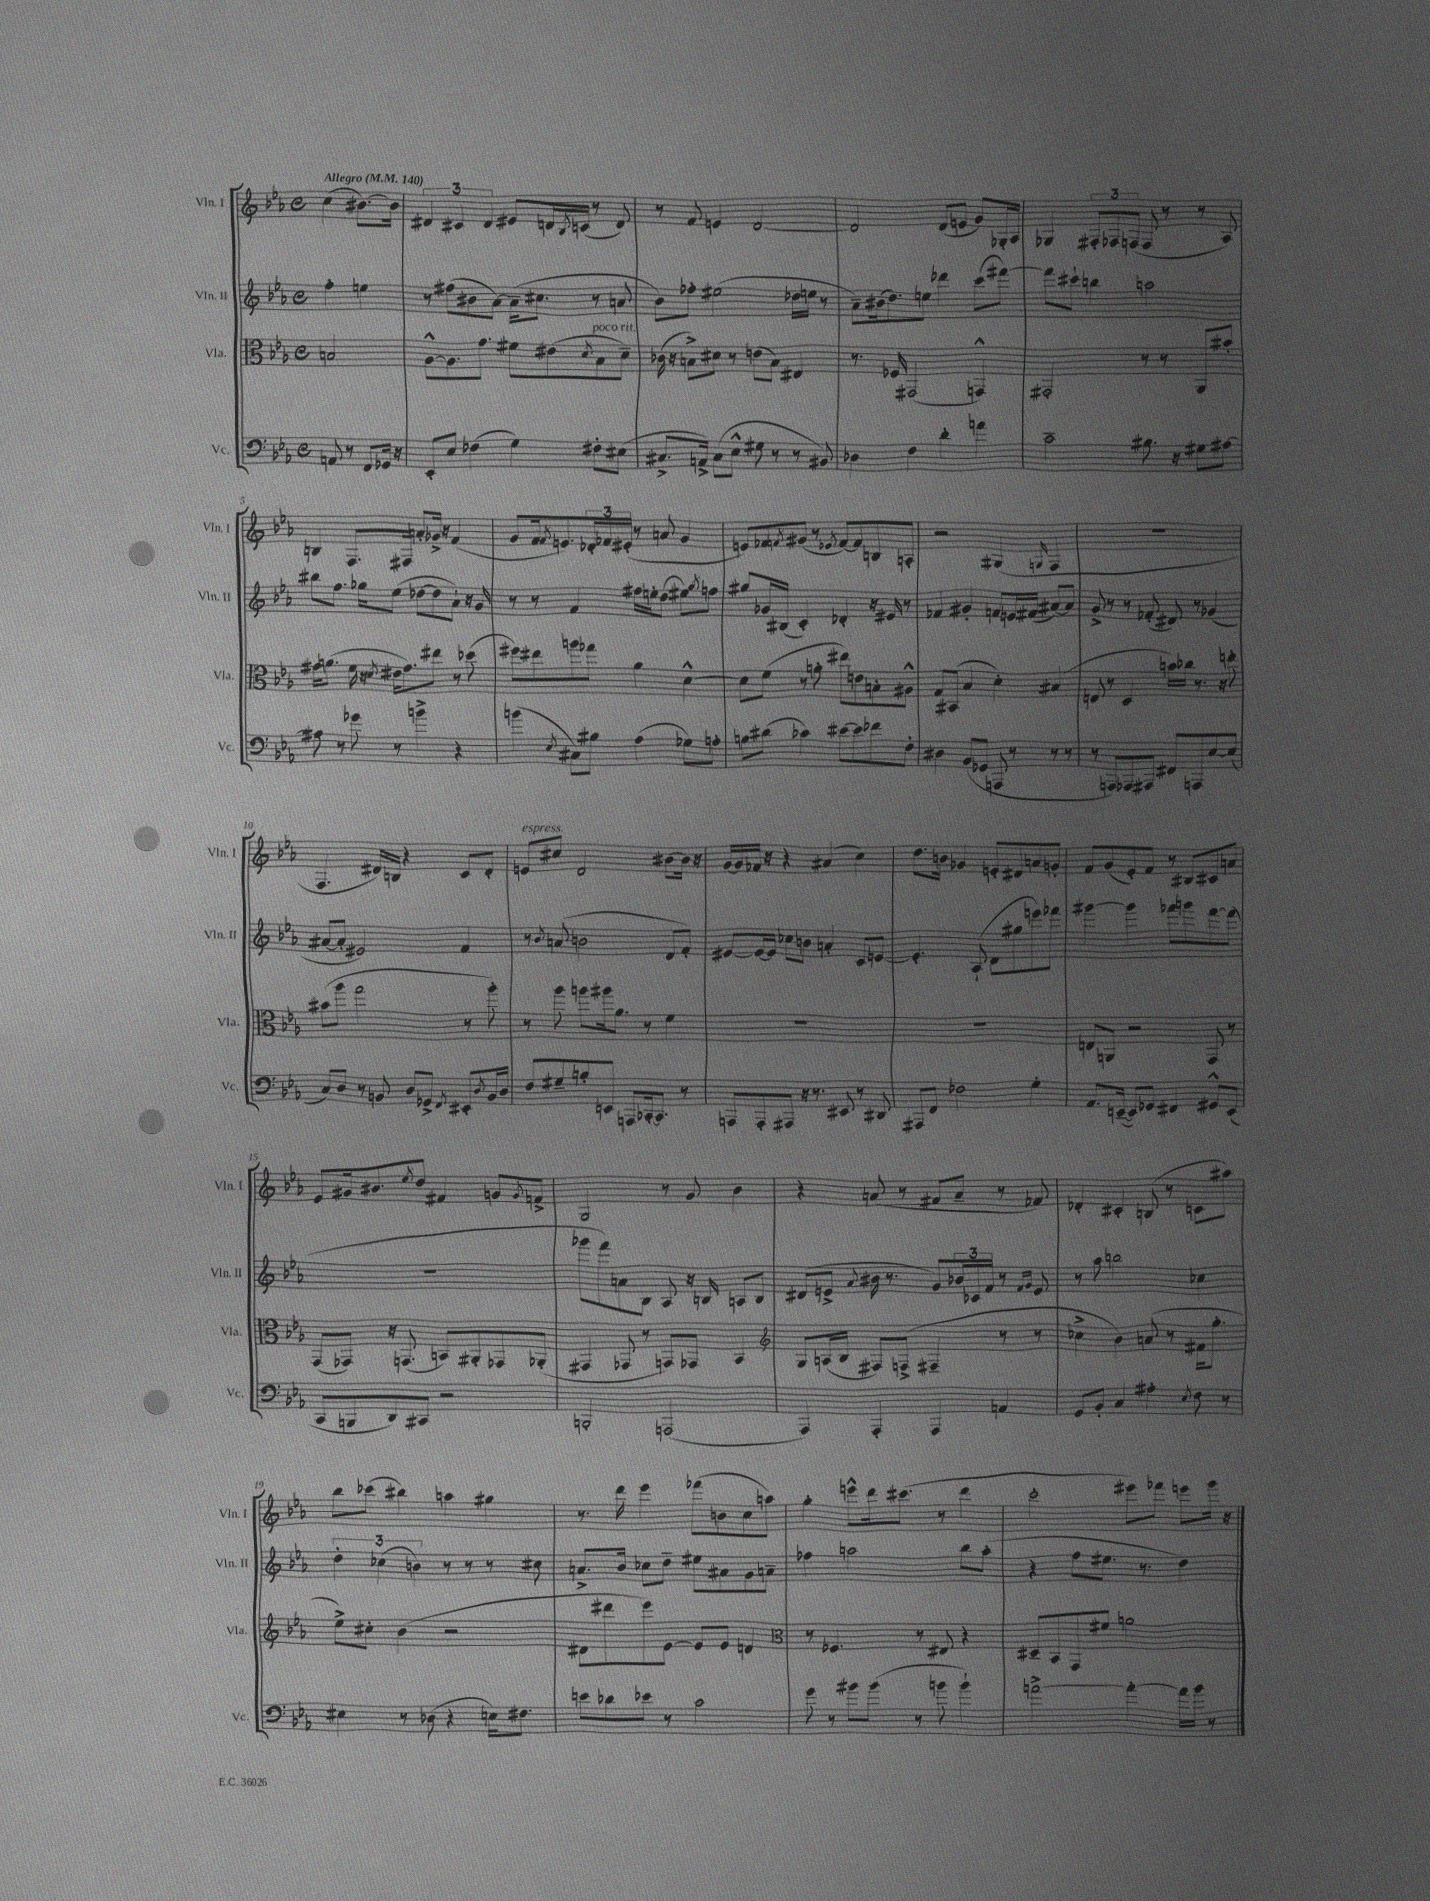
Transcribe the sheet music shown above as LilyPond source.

<<
\new StaffGroup <<
\new Staff = "s0" \with { instrumentName = "Vln. I" shortInstrumentName = "Vln. I" } {
    \clef treble \key ees \major \defaultTimeSignature \time 4/4 \partial 2 \tempo "Allegro" 4 = 140
    c''4( bis'8.~) bis'16 |
    \tuplet 3/2 { dis'4 cis'4 dis'4 } eis'8 d'16 \acciaccatura { bes8 } c'16( r8 d'8) |
    r8 f'8 e'4 d'2~ |
    d'2 d'8( e'8 g'8) ges16-. aes16 |
    ges4 \tuplet 3/2 { fis8-. fes8 f8( } f8 r8 r8 aes8) |
    b4 f8. fis16 a'8-. ges'16-> r16 f'4( |
    g'8 f'16 \acciaccatura { f'8 } e'8.) \tuplet 3/2 { des'16-. fes'16 eis'16-.( } r8 a'8 g'4 |
    e'8) fes'8 \acciaccatura { f'8 } gis'8( r8 \acciaccatura { ees'8 } f'8~) f'8 b8 a8-. |
    r2 gis4( \grace { g16 } f4 |
    R1 |
    f4. dis'16) b16 r4 c'8 dis'8-. |
    e'8^\markup { \italic "espress." } cis''8 d'2 bis'8~ bis'16 r16 |
    g'16~ g'16 fes'16 r16 r4 ais'4( c''4) |
    d''8. b'16 ges'4 e'8-. dis'8 a'8 g'8-. |
    f'8 g'8( ees'8-.) f'8 r8 bis8 cis'8 a'8 |
    ees'8 gis'16 bis'8. \acciaccatura { ees''8 } d''8 fis'4 g'8 \acciaccatura { g'8 } f'8-> |
    g2 r8 g'8 bes'4 |
    r4 a'8( r8 fis'8 a'8-- r8 fes'8) |
    des'4-. cis'4-. b8( r8 c'8 ais''8) |
    bes''8 ces'''8( bis''4) a''4 gis''4 |
    r8. d'''16 ees'''4 fes'''8( b'8 c''8 a''8) |
    g''4-. e'''8-^ d'''16 cis'''8.( r8 d'''4 |
    c'''2-. eis'''8) fes'''8 e'''8 g'''16 r16 \bar "|." |
}
\new Staff = "s1" \with { instrumentName = "Vln. II" shortInstrumentName = "Vln. II" } {
    \clef treble \key ees \major \defaultTimeSignature \time 4/4 \partial 2
    f''4-. e''4 |
    r8 fis''8( bis'8 aes'8~) aes'16--( cis''8. r8 a'8 |
    bes'8) fes''8-. eis''2( des''16 e''16 r8 |
    aes'8--) bis'16( d''8.) e''8 des'''4 c'''8( fis'''8~) |
    fis'''8 cis'''8-! b''4 a''2 |
    bis''8 f''8. ges''16 ees''8( des''8~ des''8 aes'8-!) r16 g'16 |
    r8 r8 f'4 fis''16 e''16-. d''8( eis''8) \acciaccatura { g''8 } f''8 |
    gis''8 ges'16 bis16( c'4-.) des'4-. r16 eis'16 r8 |
    fes'4 gis'4-. f'8 e'16 fis'16( ais'8~) ais'8 |
    g'8-> r8 r8 fes'8-.( dis'8) r8 ges'4( |
    ais'8~ ais'8-. eis'2) f'4 |
    r8 \acciaccatura { bes'8 } a'8( b'2 d'8 f'8-.) |
    eis'8~ eis'16~ eis'16 ces''8 b'8 a'4-. c'8 e'8~ |
    e'4.-. aes8-!( d'8 gis''8 e'''8) fes'''8 |
    gis'''4~ gis'''4 fes'''8 g'''8 fes'''8~ fes'''8( |
    R1 |
    ges'''8 f'''8) a'8 bes8 aes8 r16 b16 a8 b8 |
    dis'8( e'8-> \appoggiatura { aes'8 } bis'16 r8. g'8) \tuplet 3/2 { bes'16 ces'16 f'16 } r8 \grace { f'16 g'16 } e'8 |
    r8 aes''8 b''2 ces''4 |
    \tuplet 3/2 { d''4-. ces''4( b'4) } r8 r8 r8 cis''8 |
    a'8.-> bes'16 ces''8 d''8-- eis''8 ais'8 g'8 a'8-- |
    fes''4 a''2 bes''8 a''8-.( |
    r4 f''8 eis''8. r8. d''4) \bar "|." |
}
\new Staff = "s2" \with { instrumentName = "Vla." shortInstrumentName = "Vla." } {
    \clef alto \key ees \major \defaultTimeSignature \time 4/4 \partial 2
    b2 |
    aes8~-^ aes8. g'8. fis'8 eis'8( \acciaccatura { d'8 } bes8^\markup { \italic "poco rit." } d'8--) |
    ces'16( r16 b8->) dis'8 r8 e'8( b8) eis4 |
    r8. fes16 gis,2( g,4-^) |
    gis,2-. r8 r8 aes,8 bis'8-. |
    gis'16 a'8.( f'16 r16 \acciaccatura { d'8 } eis'16 gis'8.) eis''8 r8 des''8( |
    fis''8) eis''8 a''8 ges''8 aes'4 d'4~-^ |
    d'8 f'8( r8 a'8-. eis''8) e'8 b8-. ais8-^ |
    g8 bis,8( bes4 d'4-.) bis4( |
    e8 r8 d4 b'16) ces''16 r8. r16 e''8-. |
    bis'8( aes''8 g''2 r8 aes''8-.) |
    r8 aes''8 a''8 ais''16 aes'8. r8 f'4 |
    R1 |
    R1 |
    e8 a,8 r2 g,8 r8 |
    g,8( ges,8) r16 g,8.( b,8) ais,8-. ges,8 aes,8-.( |
    gis,4 ges,8 r8 g,8) ges,8 bes,4 |
    \clef treble g8 a16( bes16 fis8) f8->( fis4-- r8 r8 |
    ces''4-> bes'4) a'8( r8 fis'16 g''8.-. |
    ees''8->) cis''8-. bes'4( r2 |
    dis'8 dis'''8 ees'''8) ees'8~ ees'8 ees'8 d'4 |
    \clef alto r8 fes4. r8 eis8 r4 |
    dis8-- bes,8 g,8 fis'8 a'2 \bar "|." |
}
\new Staff = "s3" \with { instrumentName = "Vc." shortInstrumentName = "Vc." } {
    \clef bass \key ees \major \defaultTimeSignature \time 4/4 \partial 2
    a,8 r8 f,8 ges,16 r16 |
    ees,8-. ees8 fes4( g4) fis8-. eis8( |
    cis8.-> a,16->) cis8( ees8-^ gis8 r8 r8 bis,8) |
    des4 f4 d'4-. a'4 |
    c'2-- bis8. r16 gis8 ais8~ |
    ais8 r8 ges'8 r8 b'4-> r4 |
    b'4( \acciaccatura { ees8 } cis8) bis8 aes4( ges8) a8-. |
    b8 dis'8( ces'4) eis'8~ eis'8 fes'8 f8-. |
    dis4 bes,8( ges,8 a,,8 r8 r8 r8 |
    r8 a,,8) aes,,8 ais,,8 fis,8 a,,8 ees8~ ees8( |
    c8) d8 r8 b,8 d8 ges,8-> \acciaccatura { f,8 } eis,8-. \acciaccatura { d8 } b,16 d16 |
    f8 gis8-- b8-. e,8 a,,8 ces,16~-. ces,8. r8 |
    a,,8 a,,8-. ais,,8 r16 r8. eis,8 r8 dis,8 |
    ais,,8 f,8 fes2 g4-. |
    aes,8. e,16~--( e,8) ges,8 fis,4 gis,8-^ e,8( |
    c,8 b,,8 d,8) cis,8 r2 |
    b,,2-. a,,2( |
    aes,,4) aes,,4-. aes,,4 a,4 |
    g,8 bes,8-. c4 ais4-. \acciaccatura { ees8 } f8 r8 |
    eis4 r8 des8( r4 e16) fis8. |
    e'8 des'8 ees'8 r8 c'2 |
    g'8 r8 bis'8 bis'8( r8 b'8 b'4-!) |
    a'2~-> a'4~-. a'16 bes'16 r8 \bar "|." |
}
>>
>>
